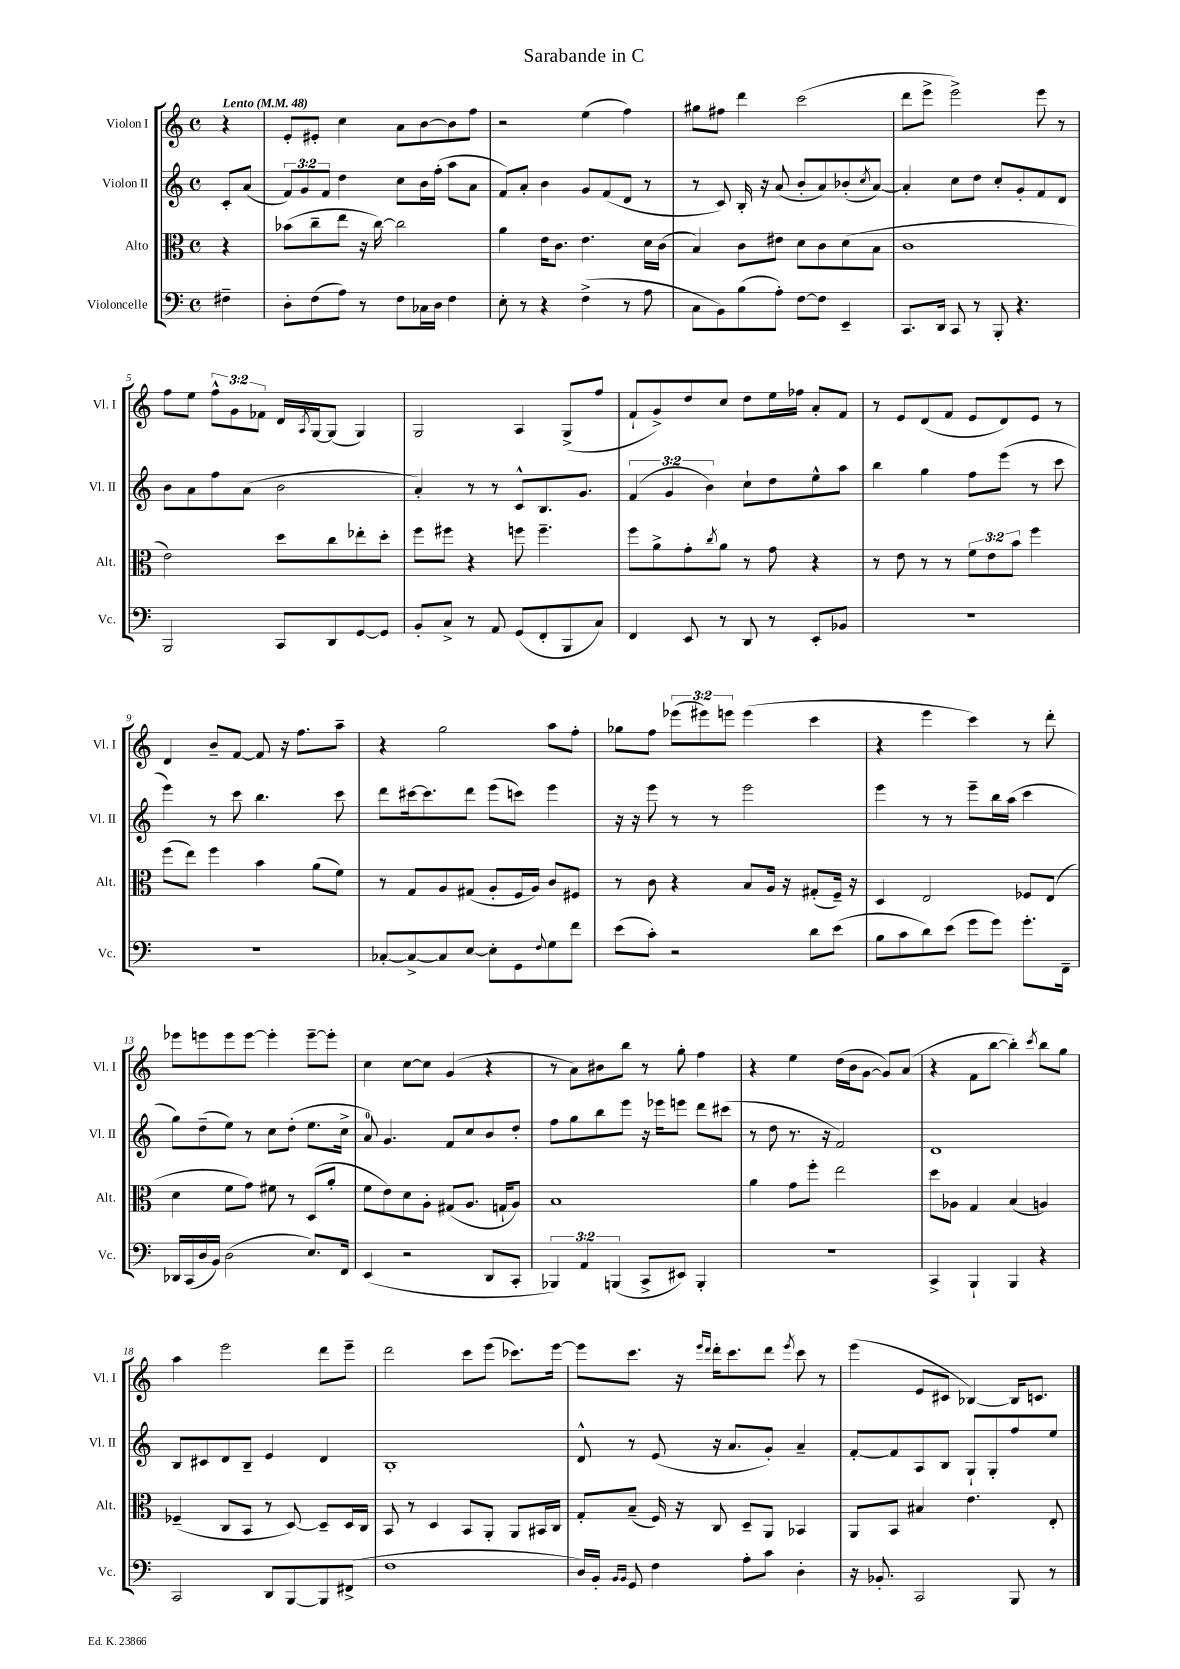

**kern	**kern	**kern	**kern
*staff4	*staff3	*staff2	*staff1
*clefF4	*clefC3	*clefG2	*clefG2
*k[]	*k[]	*k[]	*k[]
*M4/4	*M4/4	*M4/4	*M4/4
*met(c)	*met(c)	*met(c)	*met(c)
*MM48	*MM48	*MM48	*MM48
4F#~	4r	8c'	4r
.	.	(8a	.
=	=	=	=
8D'	(8b-	12f)	8e'
.	.	12g	.
(8F	8cc~	.	8e#'
.	.	12f	.
8A)	8ee	4dd	4cc
8r	16r	.	.
.	[16cc)	.	.
8F	2cc]	8cc	8a
16C-	.	16b	[8b
16D	.	(16ff'	.
4F	.	8aa	8b]
.	.	8a	8ff
=	=	=	=
8E'	4a	8f)	2r
8r	.	8a'	.
4r	16e	4b	.
.	8.c	.	.
(4F^	4.e	8g	(4ee
.	.	(8f	.
8r	.	8d	4ff)
8A	16d	8r	.
.	(16c	.	.
=	=	=	=
8C	4B)	8r	8gg#
8BB)	.	8c)	8ff#
(8B	8c	16B'	4ddd
.	.	16r	.
8A')	8e#	(8a	.
[8F	8d	8b'	(2ccc
8F]	8c	8a)	.
4EE~	(8d	(8b-'	.
.	.	8qcc	.
.	8B	[8a)	.
=	=	=	=
8.CC	1c	4a']	8ddd
.	.	.	8eee^
16DD	.	.	.
8CC	.	8cc	2eee^)
8r	.	8dd	.
8BBB'	.	8cc'	.
4.r	.	8g'	.
.	.	8f	8eee
.	.	8d	8r
=	=	=	=
2BBB	2e)	8b	8ff
.	.	8a	8ee
.	.	8ff	12ff^^
.	.	.	12g
.	.	(8a	.
.	.	.	12f-
8CC	8dd	2b	16d
.	.	.	8qA
.	.	.	[16G
8DD	8cc	.	(8G]
[8GG	8ee-'	.	4G)
8GG]	8dd'	.	.
=	=	=	=
8BB'	8ff	4a')	2G
8C^	8ff#	.	.
8r	4r	8r	.
8AA	.	8r	.
(8GG	8ff	8c^^	4A
8FF'	4.ff~	8.B	.
8BBB	.	.	(8G^
.	.	8.g	.
8C)	.	.	8ff
=	=	=	=
4FF	8ff	(6f	8f`
.	8a^	.	8g^)
.	.	6g	.
8EE	8g'	.	8dd
.	.	6b)	.
.	8qcc	.	.
8r	8a	.	8cc
8DD	8r	8cc`	8dd
8r	8g	8dd	16ee
.	.	.	16ff-
8EE'	4r	8ee^^	8a'
8BB-	.	8aa	8f
=	=	=	=
1r	8r	4bb	8r
.	8e	.	8e
.	8r	4gg	(8d
.	8r	.	8f
.	12f	8ff	8e
.	12e	.	.
.	.	(8eee	8d)
.	12b	.	.
.	4ff	8r	8e
.	.	8ccc	8r
=	=	=	=
1r	(8ff	4eee)	4d
.	8ee)	.	.
.	4ff	8r	8b~
.	.	8ccc	[8f
.	4b	4.bb	8f]
.	.	.	16r
.	.	.	8.ff
.	(8a	.	.
.	8f)	8ccc	8aa~
=	=	=	=
[8C-'	8r	8ddd	4r
8C-^_	8G	[16ccc#	.
.	.	8.ccc#]	.
8C-]	8A	.	2gg
[8E	(8G#	8ddd	.
8E']	8A'	(8eee	.
8GG	16F	8ccc)	.
.	16A)	.	.
8qqF	.	.	.
8G	8c	4eee	8aa
8f	8F#	.	8ff'
=	=	=	=
(8e	8r	16r	8gg-
.	.	16r	.
8c')	8c	8eee	8ff
2r	4r	8r	(12eee-
.	.	.	12eee#)
.	.	8r	.
.	.	.	12eee
.	8B	2eee	(4eee
.	16A	.	.
.	16r	.	.
8d	(8G#'	.	4ccc
(8e	16F~)	.	.
.	16r	.	.
=	=	=	=
8B	4D	4eee	4r
8c	.	.	.
8d)	2E	8r	4eee
(8e	.	8r	.
8g	.	8eee~	4ccc)
8g)	.	16bb	.
.	.	(16aa	.
8.g'	8F-	4ccc	8r
.	(8E	.	8ddd'
16FF~	.	.	.
=	=	=	=
16DD-	4d	8gg)	8eee-
(16CC	.	.	.
16D	.	(8dd~	8eee
16BB)	.	.	.
(2D	8f	8ee)	8eee
.	8g)	8r	[8eee
.	8f#	8cc	4eee']
.	8r	(8dd'	.
8.E)	(8D	8.ee	[8eee~
.	8a'	.	8eee']
16FF	.	16cc^	.
=	=	=	=
(4EE	8f	8a)	4cc
.	8e)	4.g	.
2r	8d	.	[8cc
.	8A'	.	8cc]
.	(8G#	8f	(4g
.	8.A	8cc	.
8DD	.	8b	4r
.	16G`	.	.
8CC'	8A)	8dd'	.
=	=	=	=
6BBB-)	1B	8ff	8r
.	.	8gg	8a)
6AA	.	.	.
.	.	8bb	8b#
(6BBB	.	.	.
.	.	8eee	8bb
8CC^	.	16r	8r
.	.	16eee-	.
8EE#)	.	8eee	8gg'
4BBB'	.	8ddd	4ff
.	.	(8ccc#	.
=	=	=	=
1r	4a	8r	4r
.	.	8dd	.
.	8g	8.r	4ee
.	8ff'	.	.
.	.	16r	.
.	2ee	2f)	(16dd
.	.	.	16b
.	.	.	[8g
.	.	.	8g])
.	.	.	(8a
=	=	=	=
4CC^	8dd	1d	4r
.	8A-	.	.
4BBB`	4G	.	8f
.	.	.	[8bb
4BBB	(4B	.	4bb'])
.	.	.	8qccc
4r	4A)	.	8bb
.	.	.	8gg
=	=	=	=
2CC	(4F-~	8B	4aa
.	.	8c#	.
.	8C	8d	2eee
.	8BB	8B~	.
8DD	8r	4e	.
[8BBB	[8D)	.	.
8BBB]	8D~]	4d	8ddd
(8FF#^	16D	.	8eee~
.	16C	.	.
=	=	=	=
1F	8BB	1B'	2ddd
.	8r	.	.
.	4D	.	.
.	8BB	.	8ccc
.	8AA'	.	(8eee
.	8AA	.	8.ccc-)
.	16BB#	.	.
.	16C	.	[16eee
=	=	=	=
16D)	8G'	8d^^	8eee]
16BB'	.	.	.
16qqBB	.	.	.
16qqBB	.	.	.
8GG	(8B~	8r	8.ccc
4F	16F)	(8e	.
.	16r	.	16r
.	.	.	16qqeee
.	.	.	16qqddd
.	8C	16r	16ddd'
.	.	8.a	8.ccc
8A'	8D~	.	.
8c	8AA	8g')	8ddd
.	.	.	8qeee
4D'	4BB-	4a~	8ccc
.	.	.	8r
=	=	=	=
16r	8AA	[8f'	(4eee
8.BB-'	.	.	.
.	8BB	8f]	.
2CC	4B#	8A	8e
.	.	8B	8c#
.	4.e	8G`	[4B-)
.	.	8G'	.
8BBB	.	8ff	16B-]
.	.	.	8.c
8r	8E'	8ee	.
==	==	==	==
*-	*-	*-	*-
